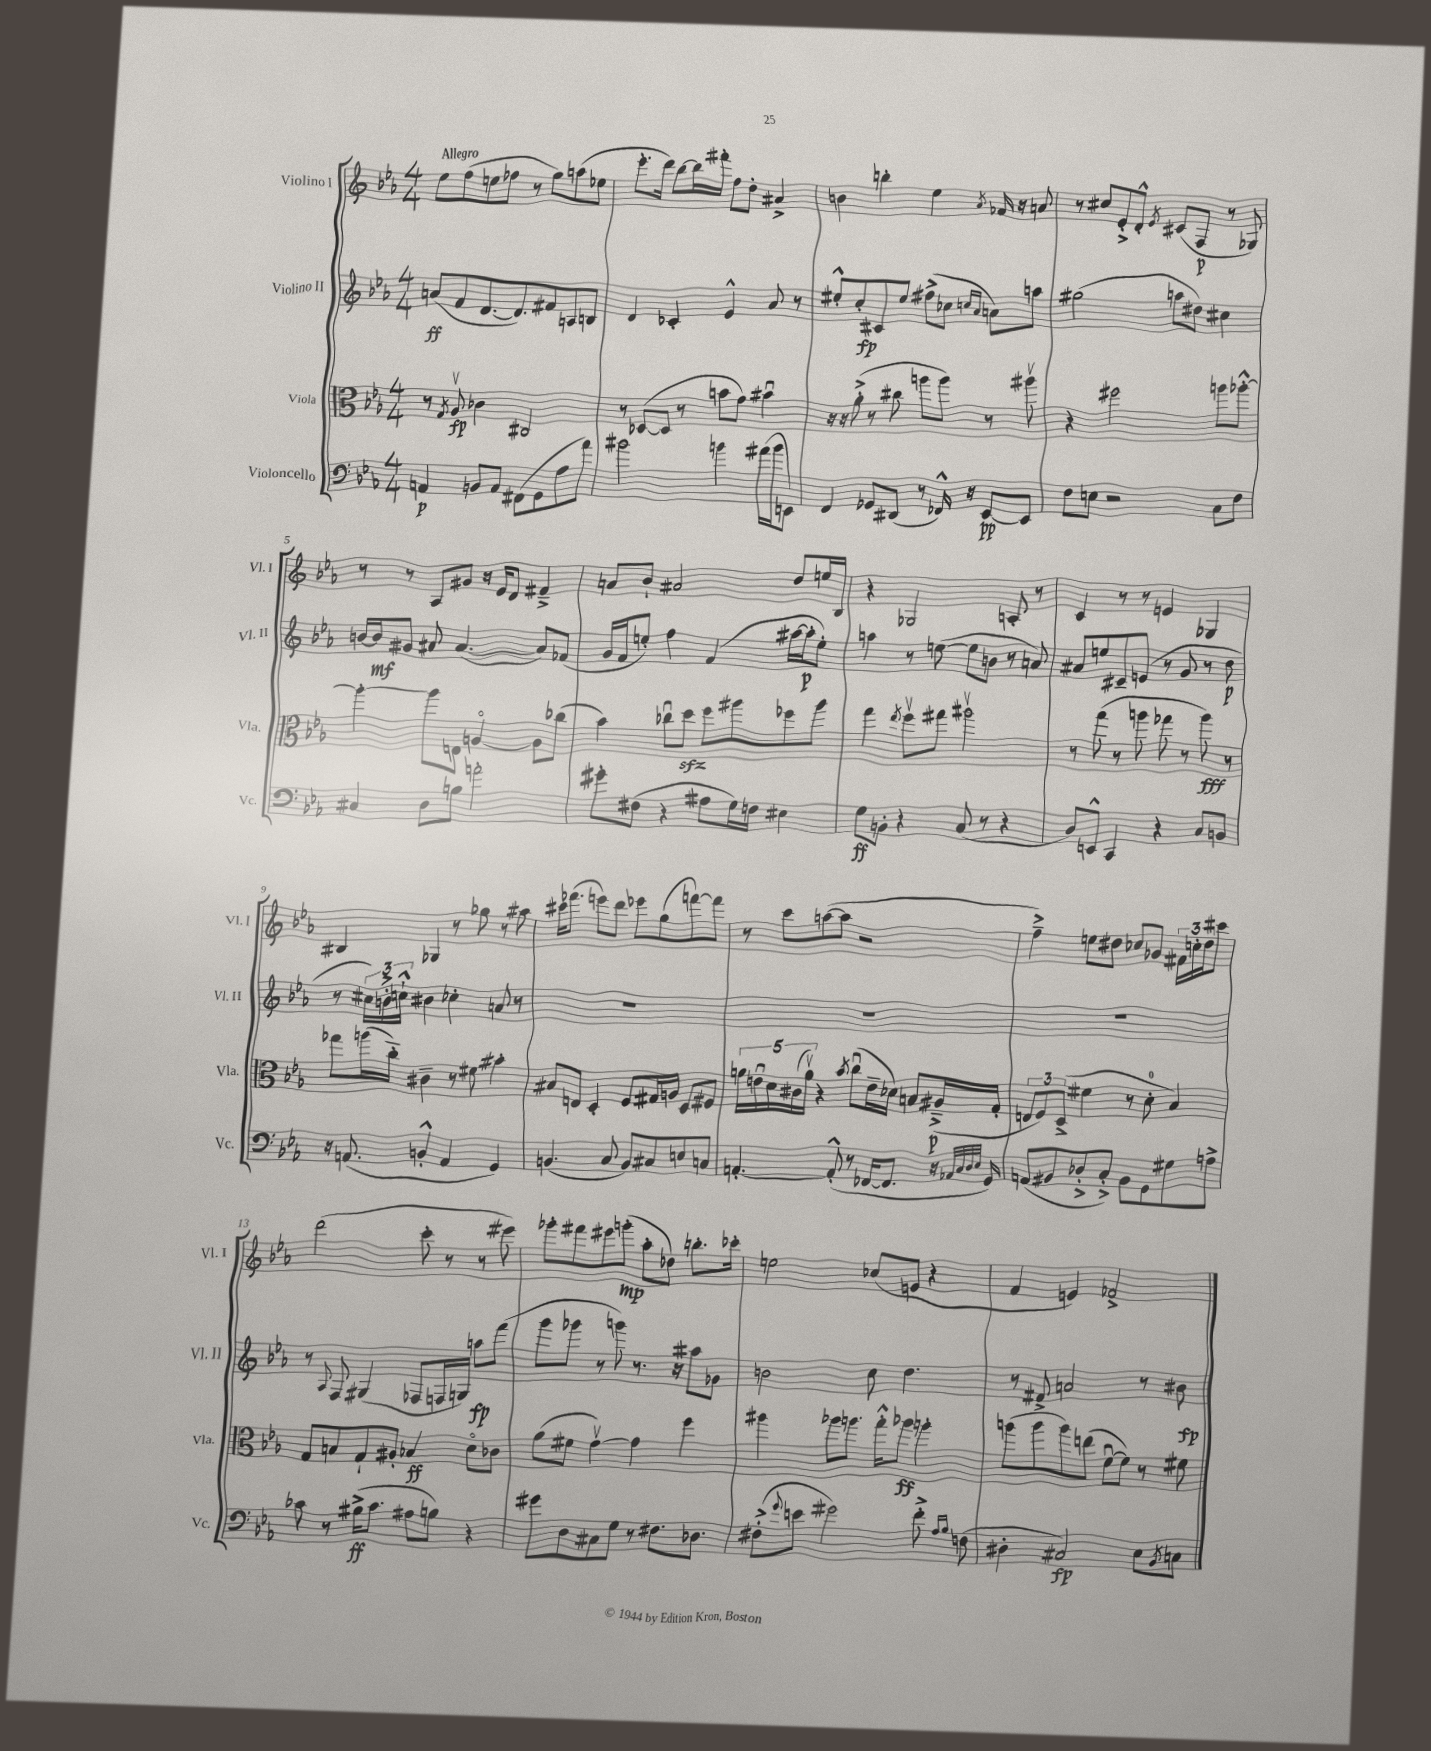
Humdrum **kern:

**kern	**kern	**kern	**kern
*staff4	*staff3	*staff2	*staff1
*clefF4	*clefC3	*clefG2	*clefG2
*k[b-e-a-]	*k[b-e-a-]	*k[b-e-a-]	*k[b-e-a-]
*M4/4	*M4/4	*M4/4	*M4/4
4AA/	8r	(8a/L	8ee-\L
.	8qG/	.	.
.	8A-v/	8f/	(8ff\
8BB/L	4c-\	[8.d/	8ee\
8AA/J	.	.	8ff-\J
.	.	8.d/])	.
(8FF#\L	2C#/	.	8r
8GG\	.	8f#/	8gg\L)
8A-\	.	8A/	(8aa\
8a-\J)	.	8B/J	8ee-\J
=	=	=	=
2b#\	8r	4d/	8.eee-'\L
.	([8D-/L	.	.
.	.	.	16ddd\Jk)
.	8D-/]J	4c-'/	[8bb-\L
.	8r	.	16bb-\]L
.	.	.	16fff#'\JJ
4b\	8b\L	4e-^^/	8ff\L
.	8g\J)	.	8dd'\J
(16a#\LL	4b#u\	8a-/	4a#^/
16b\J	.	.	.
8EE\J)	.	8r	.
=	=	=	=
4FF/	16r	8ee#'^^/L	4b\
.	16r	.	.
.	(8a-'^\	8cc'/	.
8GG-/L	8r	8c#/	4bb'\
(8DD#/J	8cc#\	8ee#/J	.
8r	8aa\L	(8ff#^\L	4ee-\
16FF-^^/)	8aa\J)	8cc-\J	.
16r	.	.	.
.	.	16qqcc/LL	.
.	.	16qqa-/JJ	8qa-/
[8EE-/L	8r	8a\L)	16f-/
.	.	.	16r
8EE-/]J	8aa#v\	8aa\J	8a/
=	=	=	=
8F\L	4r	(2gg#\	8r
8E\J	.	.	8cc#/L
2r	2ff#\	.	8e-'^/
.	.	.	8d'^^/J
.	.	.	8qe-/
.	.	8aa\L	(8c#/L
.	.	8dd#\J)	8F/J
8C\L	8aa\L	4cc#\	8r
8F\J	[8aa-'^^\J	.	8G-/)
=	=	=	=
4C#/	4aa-'\_	[16b/LL	8r
.	.	16b/]J	.
.	.	8g#/J	8r
8D\L	8aa-\]L	8a#/	8A-/L
8B\J	8E\J	([4.a#/	8g#/J
2a'\	[4Ao/	.	16r
.	.	.	16e-/LK
.	.	.	8d/J
.	8A\]L	8a#/]L)	4f#~^/
.	(8cc-\J	(8f-/J	.
=	=	=	=
8g#'\L	4b-\)	16g/LL	8a/L
.	.	16f/J	.
(8F#\J	.	8ee'/J)	8b-`/J
4r	8cc-u\L	4ff\	2a#/
.	8dd\J	.	.
8A#\L	8ff\L	(4f/	.
16G\L)	8aa#\	.	.
16F\JJ	.	.	.
4E#\	8ff-\	[16aa#\LL	8dd/L
.	.	16aa#'\]J	.
.	8aa#\J	8ee'\J)	16ee/L
.	.	.	16B-/JJ
=	=	=	=
8G\L	4gg\	4aa\	4r
8BB'\J	.	.	.
.	8qee-/	.	.
4r	8ffv\L	8r	2G-/
.	8gg#\J	([8ee\	.
(8C/	2aa#v\	8ee\]L	.
8r	.	8b\J	.
4r	.	8r	8A'/
.	.	8a/)	8r
=	=	=	=
8D/L)	8r	8a#/L	4c/
8EE^^/J	(8gg\	8ee/	.
4CC/	8r	8c#~/	8r
.	8aa\	(8e/J	8r
4r	8gg-\	8r	4e/
.	8r	8g/	.
8C/L	8aa\)	8r	4G-/
8BB/J	8r	8dd\	.
=	=	=	=
16r	8gg-\L	8r	4B#/
(8.AA/	.	.	.
.	(16aa\L	24cc#\LL)	.
.	.	24b'^\	.
.	16cc'~\JJ)	.	.
.	.	24cc`^^\JJ	.
4BB'^^/	4c#~\	4b#\	4G-/
4AA/	8r	4cc-'\	8r
.	8f#\	.	8gg-\
4GG/)	4b#'\	8a/	8r
.	.	8r	8aa#\
=	=	=	=
(4.BB/	8B#/L	1r	16ccc#\LK
.	.	.	(8.fff-\J
.	8E/J	.	.
.	4D'/	.	8eee\L)
8C/	.	.	8ddd\J
8BB/L)	8F/L	.	8eee-\L
8C#/	16G#/L	.	(8gg\
.	16A/JJ	.	.
8E/	8D/L	.	[8fff\)
8C/J	8F#/J	.	8fff\]J
=	=	=	=
[4.AA'/	20a\LL	1r	8r
.	20eu\	.	.
.	20d\	.	.
.	.	.	8ccc\L
.	(20c#\	.	.
.	20av\JJ)	.	.
.	4r	.	([8aa\
(8AA'^^/]	.	.	8aa\]J
.	8qb-/	.	.
8r	(8ccu\L	.	2r
[16FF-/LK	16e~\L	.	.
8.FF-/]J	16d-\JJ)	.	.
.	8B/L	.	.
16r	(16A#~^/L	.	.
32qqAA-/LLL	.	.	.
32qqC/	.	.	.
32qqD/	.	.	.
32qqE-/JJJ	.	.	.
16GG/)	16G'/JJ	.	.
=	=	=	=
(8AA/L	12E/L	1r	4ff~^\)
.	12F/)	.	.
8BB#/	.	.	.
.	(12D^/J	.	.
8D-'^/	4f#\	.	8ee\L
8C'^/J)	.	.	8dd#\J
8BB#\L	8r	.	8cc-/L
8GG\	8d'\	.	8g-/J
8G#\	4B-/)	.	24f#\LL
.	.	.	24cc'\
.	.	.	24dd#\J
8A^\J	.	.	8ccc#\J
=	=	=	=
8c-\	8G/L	8r	(2ddd\
.	.	8qqA-/	.
8r	8B/	8F/	.
(16B#^\LK	8G`/	(4G#/	.
8.c-\J	.	.	.
.	8A#'/J	.	.
8A#\L	4B-/	8F-/L	8ccc'\
8B\J)	.	16F/L	8r
.	.	16G/JJ)	.
4r	8do\L	8aa\L	8r
.	8c-\J	(8fff\J	8eee#\)
=	=	=	=
8g#\L	(8a-\L	8ggg\L	8ggg-'\L
8D\	8f#\J	8ggg-\J	8fff#\
8C#\	[4gv\)	8r	8eee#\
8G\J	.	8ggg\)	(8ggg'\J
8r	4g\]	8.r	8aa-'\L
8.F#\L	.	.	8dd-\J)
.	.	16r	.
.	4ff\	8aa#\L	8.bb'\L
8.D-\J	.	.	.
.	.	8g-\J	.
.	.	.	16ccc-'\Jk
=	=	=	=
(8F#'^\L	4aa#\	2b\	2ee\
8qqg/	.	.	.
8e\J	.	.	.
2g#\)	8aa-\L	.	.
.	8.aa\J	.	.
.	.	8cc\	(8cc-/L
.	16gg'^^\LK	.	.
.	8aa-\J	4.dd\	8e/J
8f'^\	4aa'\	.	4r
16qqA-/LL	.	.	.
16qqB-/JJ	.	.	.
(8F\	.	.	.
=	=	=	=
4D#'\	(8aa\L	8r	4f/
.	8aa\	8f#^/	.
2C#/)	8aa\)	2a/	4e/)
.	(8ee\J	.	.
.	[8fu\L	.	2f-^/
.	8f\]J)	.	.
8E-\L	8r	8r	.
8qBB-/	.	.	.
8C\J	8f#\	8b#\	.
==	==	==	==
*-	*-	*-	*-
